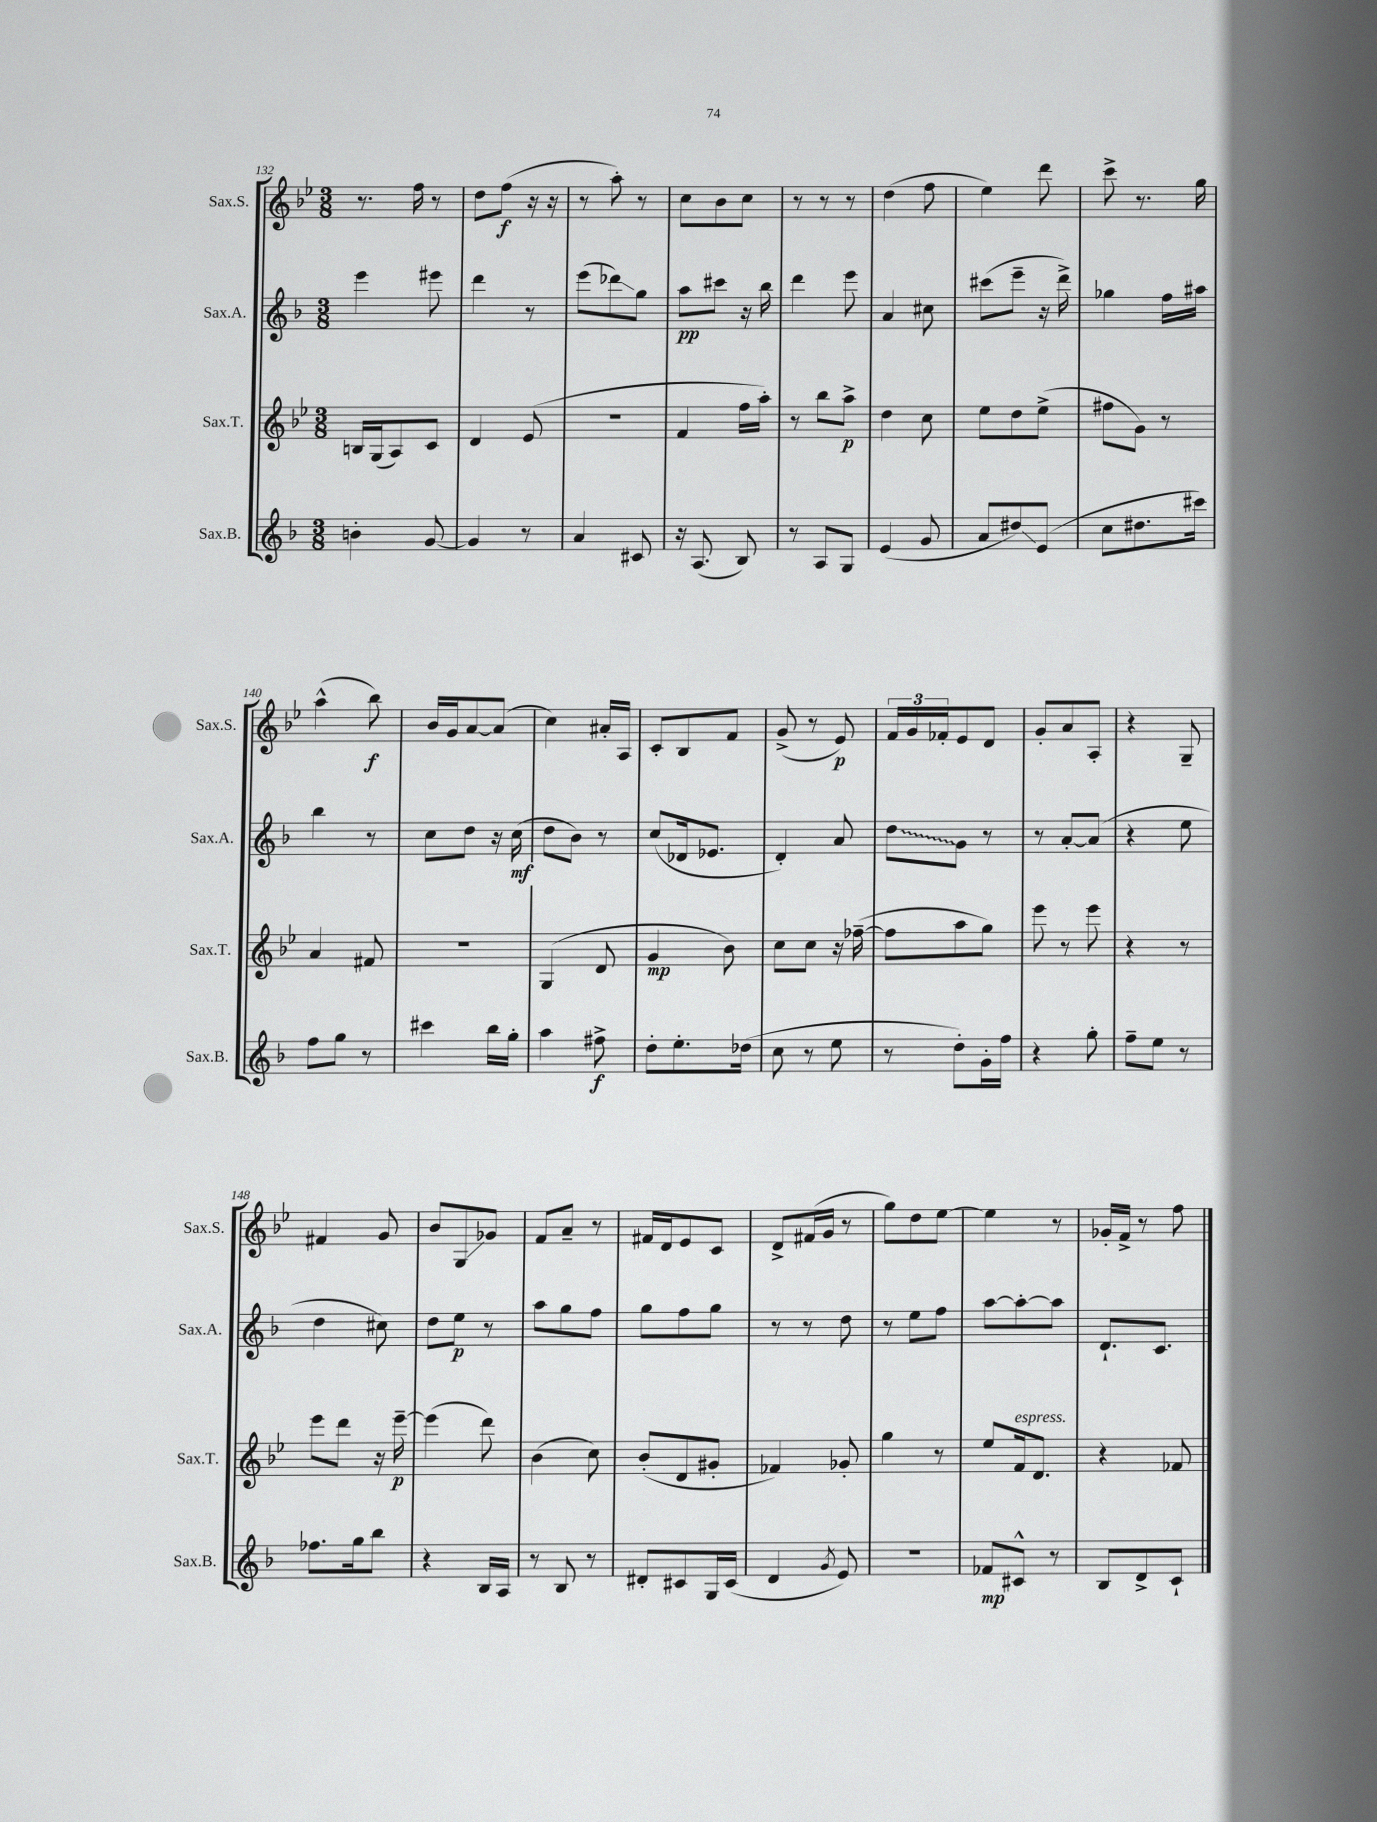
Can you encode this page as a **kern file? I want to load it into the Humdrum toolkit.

**kern	**kern	**kern	**kern
*staff4	*staff3	*staff2	*staff1
*clefG2	*clefG2	*clefG2	*clefG2
*k[b-]	*k[b-e-]	*k[b-]	*k[b-e-]
*M3/8	*M3/8	*M3/8	*M3/8
4b'	16B	4eee	8.r
.	(16G	.	.
.	8A)	.	.
.	.	.	16ff
[8g	8c	8eee#	8r
=	=	=	=
4g]	4d	4ddd	8dd
.	.	.	(8ff
8r	(8e-	8r	16r
.	.	.	16r
=	=	=	=
4a	4.r	(8eee	8r
.	.	8ddd-)	8aa')
8c#	.	8gg	8r
=	=	=	=
16r	4f	8aa	8cc
(8.A	.	.	.
.	.	8ccc#	8b-
8B-)	16ff	16r	8cc
.	16aa')	16bb-	.
=	=	=	=
8r	8r	4ddd	8r
8A	8bb-	.	8r
8G	8aa^	8eee	8r
=	=	=	=
(4e	4dd	4a	(4dd
8g	8cc	8cc#	8ff
=	=	=	=
8a	8ee-	(8ccc#	4ee-)
8dd#)	8dd	8eee~	.
(8e	(8ee-^	16r	8ddd
.	.	16ddd^)	.
=	=	=	=
8cc	8ff#	4gg-	8ccc^
8.dd#	8g)	.	8.r
.	8r	16ff	.
16ccc#)	.	16aa#	16gg
=	=	=	=
8ff	4a	4bb-	(4aa^^
8gg	.	.	.
8r	8f#	8r	8bb-)
=	=	=	=
4ccc#	4.r	8cc	16b-
.	.	.	16g
.	.	8dd	[8a
16bb-	.	16r	(8a]
16gg'	.	(16cc	.
=	=	=	=
4aa	(4G	8dd	4cc)
.	.	8b-)	.
8ff#^	8d	8r	16a#'
.	.	.	16A
=	=	=	=
8dd'	4g	(8cc	8c'
8.ee'	.	16d-	8B-
.	.	8.e-	.
.	8b-)	.	8f
(16dd-	.	.	.
=	=	=	=
8cc	8cc	4d')	(8g^
8r	8cc	.	8r
8ee	16r	8a	8e-)
.	([16ff-~	.	.
=	=	=	=
8r	8ff-]	8dd	24f
.	.	.	24g
.	.	.	24f-'
8dd')	8aa	8g	8e-
16g'	8gg)	8r	8d
16ff	.	.	.
=	=	=	=
4r	8eee-	8r	8g'
.	8r	[8a'	8a
8gg'	8eee-	(8a]	8A'
=	=	=	=
8ff~	4r	4r	4r
8ee	.	.	.
8r	8r	8ee	8G~
=	=	=	=
8.ff-	8eee-	4dd	4f#
.	8ddd	.	.
16gg	.	.	.
8bb-	16r	8cc#)	8g
.	[16eee-~	.	.
=	=	=	=
4r	(4eee-]	8dd	8b-
.	.	8ee	8G
16B-	8ddd)	8r	8g-
16A	.	.	.
=	=	=	=
8r	(4b-	8aa	8f
8B-	.	8gg	8a~
8r	8cc)	8ff	8r
=	=	=	=
8d#'	(8b-'	8gg	16f#
.	.	.	16d
8c#	8d	8ff	8e-
16G	8g#'	8gg	8c
(16c#	.	.	.
=	=	=	=
4d	4f-)	8r	8d^
.	.	8r	(16f#
.	.	.	16g
8qg	.	.	.
8e)	8g-'	8dd	8r
=	=	=	=
4.r	4gg	8r	8gg)
.	.	8ee	8dd
.	8r	8ff	[8ee-
=	=	=	=
8f-	8ee-	[8aa	4ee-]
8c#^^	16f	8aa'_	.
.	8.d	.	.
8r	.	8aa]	8r
=	=	=	=
8B-	4r	8.d`	16g-'
.	.	.	16f^
8d^	.	.	8r
.	.	8.c	.
8c`	8f-	.	8ff
==	==	==	==
*-	*-	*-	*-
